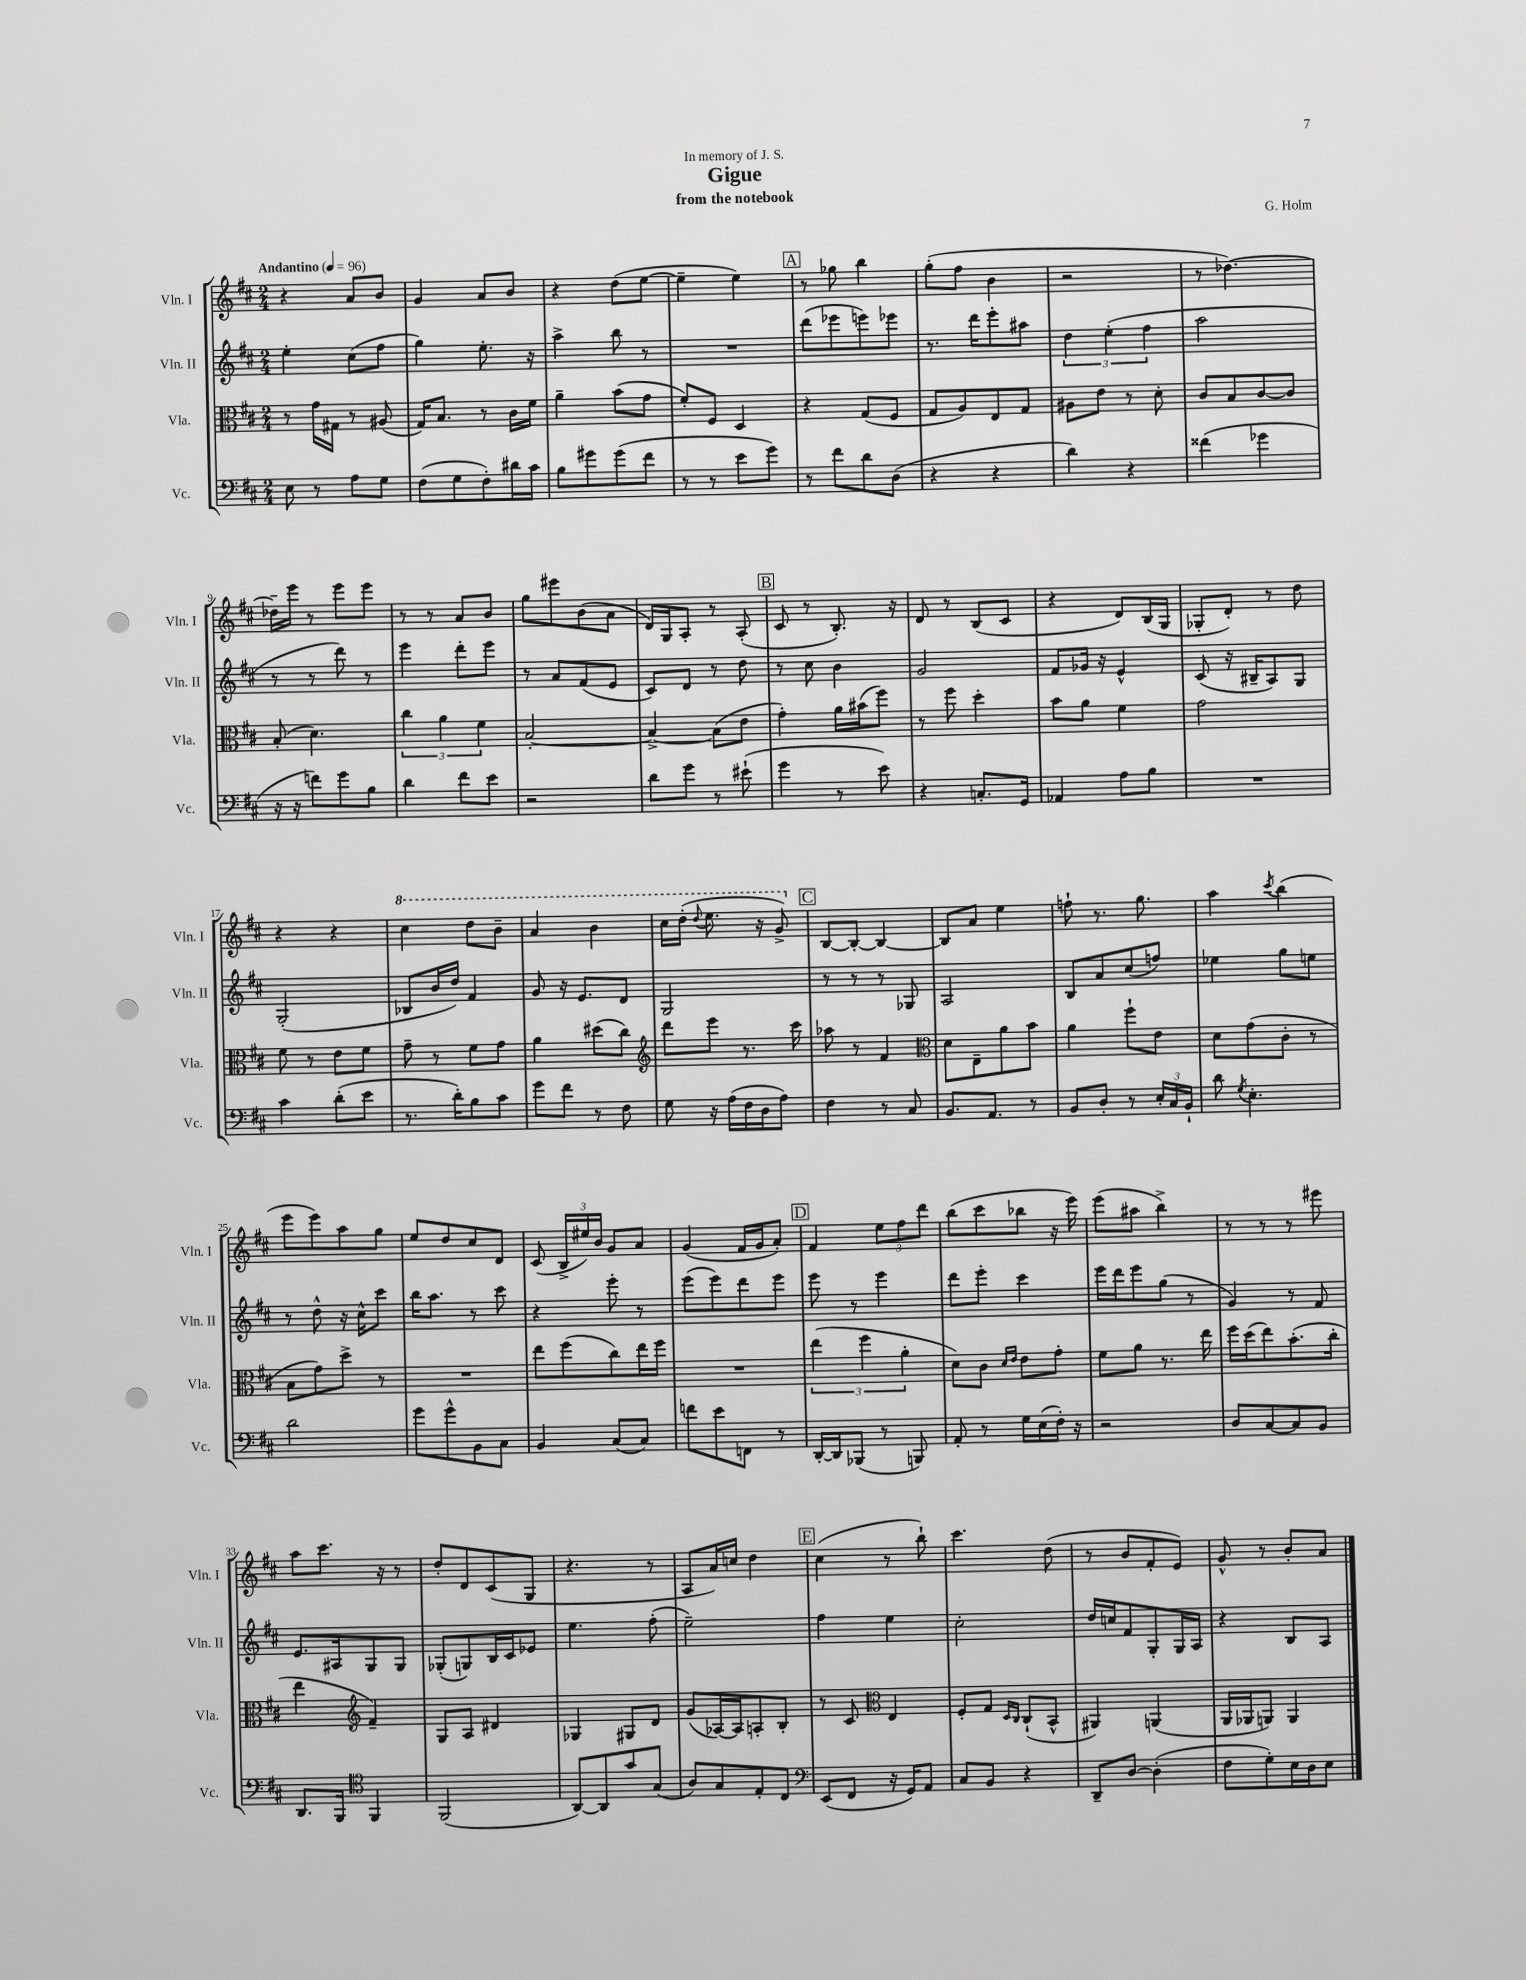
\header { title = "Gigue" composer = "G. Holm" subtitle = "from the notebook" dedication = "In memory of J. S." }
<<
\new StaffGroup <<
\new Staff = "s0" \with { instrumentName = "Vln. I" shortInstrumentName = "Vln. I" } {
    \clef treble \key d \major \numericTimeSignature \time 2/4 \tempo "Andantino" 4 = 96
    \autoBeamOff r4 a'8[ b'8] |
    g'4 a'8[ b'8] |
    r4 d''8[( e''8]~ |
    e''4-- e''4) |
    \mark \markup { \box "A" } r8 ges''8 b''4 |
    g''8[-.( fis''8] b'4 |
    r2 |
    r8 des''4.~) |
    des''16[-- e'''16] r8 e'''8[ e'''8] |
    r8 r8 a'8[ b'8] |
    g''8[ eis'''8 b'8( a'8] |
    d'16[) g16 a8]-. r8 a8-.( |
    \mark \markup { \box "B" } cis'8 r8 b8.-.) r16 |
    d'8 r8 b8[( cis'8] |
    r4 d'8[) b16( g16] |
    ges8[-. d'8]-.) r8 d''8 |
    r4 r4 |
    \ottava #1 cis'''4 d'''8[ b''8]-- |
    a''4 b''4 |
    cis'''16[ d'''16]-.( \appoggiatura { d'''8 } e'''8. r16 g''8->) \ottava #0 |
    \mark \markup { \box "C" } b8[~ b8]~-. b4~ |
    b8[ a'8] e''4 |
    f''8-! r8. g''8. |
    a''4 \acciaccatura { cis'''8 } b''4( |
    e'''8[ e'''8) a''8 g''8] |
    e''8[ d''8 cis''8 d'8] |
    cis'8( \tuplet 3/2 { b16[-> eis''16) b'16] } g'8[ a'8] |
    g'4( fis'16[ g'16 a'8]-.) |
    \mark \markup { \box "D" } fis'4 \tuplet 3/2 { e''8[ fis''8 d'''8] } |
    b''8[( cis'''8 bes''8] r16 e'''16) |
    e'''8[( ais''8] b''4->) |
    r8 r8 r8 eis'''8 |
    a''8[ cis'''8.] r16 r8 |
    d''8[-. d'8 cis'8( g8] |
    r4. r8 |
    a8[ a'16) c''16] d''4 |
    \mark \markup { \box "E" } cis''4( r8 b''8-!) |
    cis'''4. d''8( |
    r8 b'8[ fis'8-. e'8]) |
    g'8-^ r8 b'8[-. a'8] \bar "|." |
}
\new Staff = "s1" \with { instrumentName = "Vln. II" shortInstrumentName = "Vln. II" } {
    \clef treble \key d \major \numericTimeSignature \time 2/4
    \autoBeamOff e''4-. cis''8[( fis''8] |
    g''4) e''8.-. r16 |
    a''4-> b''8 r8 |
    R2 |
    \mark \markup { \box "A" } d'''8[( ees'''8 e'''8) ees'''8] |
    r8. d'''16[ e'''8-. ais''8] |
    \tuplet 3/2 { d''4 e''4-.( fis''4 } |
    a''2 |
    r8 r8 d'''8) r8 |
    e'''4 d'''8[-. e'''8] |
    r8 a'8[ fis'8( e'8] |
    cis'8[) d'8] r8 d''8 |
    \mark \markup { \box "B" } r8 cis''8 b'4 |
    g'2 |
    fis'8[ ges'16] r16 e'4-^ |
    cis'8( r16 bis16[-- a8) g8] |
    g2-.( |
    bes8[ b'16 d''16]) fis'4 |
    g'8 r16 e'8.[ d'8] |
    g2 |
    \mark \markup { \box "C" } r8 r8 r8 ges8 |
    a2 |
    b8[ a'8 cis''8( f''8]) |
    ees''4 g''8[ e''8] |
    r8 d''8-^ r16 cis''16[-^ cis'''8] |
    b''16[ a''8.] r8 cis'''8 |
    r4 e'''8-. r8 |
    e'''8[( e'''8) d'''8 e'''8] |
    \mark \markup { \box "D" } e'''8 r8 e'''4 |
    d'''8[ e'''8]-. cis'''4 |
    e'''16[ d'''16 e'''8 g''8]( r8 |
    g'4) r8 fis'8 |
    e'8.[ ais16 g8 g8] |
    ges8[-.( g8) b16 cis'16 ees'8] |
    e''4. fis''8-.( |
    e''2--) |
    \mark \markup { \box "E" } fis''4 e''4 |
    cis''2-. |
    d''16[ c''16 fis'8 g8-. g16 a16] |
    r4 b8[ a8] \bar "|." |
}
\new Staff = "s2" \with { instrumentName = "Vla." shortInstrumentName = "Vla." } {
    \clef alto \key d \major \numericTimeSignature \time 2/4
    \autoBeamOff r8 g'16[ gis16] r8 ais8( |
    g16[) b8.] r8 cis'16[ fis'16] |
    a'4-- b'8[( g'8] |
    fis'8[-.) fis8] d4 |
    \mark \markup { \box "A" } r4 g8[( fis8] |
    g8[ a8) e8 g8] |
    ais8[ e'8] r8 d'8-. |
    cis'8[ b8 cis'8~ cis'8] |
    b8-.( d'4.) |
    \tuplet 3/2 { cis''4 a'4 fis'4 } |
    b2~-. |
    b4~-> b8[( e'8] |
    \mark \markup { \box "B" } g'4-.) a'16[ bis'16( fis''8]) |
    r8 fis''8 d''4-. |
    b'8[ a'8] fis'4 |
    g'2 |
    fis'8 r8 e'8[ fis'8] |
    g'8-- r8 fis'8[ g'8] |
    a'4 dis''8[( cis''8]) |
    \clef treble d'''8[ e'''8] r8. cis'''16 |
    \mark \markup { \box "C" } aes''8 r8 fis'4 |
    \clef alto d'8[ e8-- a'8 b'8] |
    a'4 fis''8[-! e'8] |
    d'8[ g'8( cis'8]-. r8 |
    b8[ g'8) d''8]-> r8 |
    R2 |
    e''8[ fis''8( cis''8) e''16 fis''16] |
    R2 |
    \mark \markup { \box "D" } \tuplet 3/2 { e''4( fis''4 a'4-. } |
    d'8[) cis'8] \grace { d'16[ e'16] } e'8[ g'8]-. |
    fis'8[ a'8] r8. e''16 |
    fis''16[ d''16( e''8) b'8.-.( cis''16]-. |
    e''4 \clef treble fis'4--) |
    g8[ a8] dis'4 |
    ges4 gis8[ d'8] |
    g'8[( aes16~) aes16 a8-. b8]-. |
    \mark \markup { \box "E" } r8 cis'8 \clef alto e4 |
    fis8[-. g8] \grace { d16[ cis16] } cis8[-!( b,8]-^ |
    ais,4) a,4( |
    a,16[ aes,16 a,8]) a,4 \bar "|." |
}
\new Staff = "s3" \with { instrumentName = "Vc." shortInstrumentName = "Vc." } {
    \clef bass \key d \major \numericTimeSignature \time 2/4
    \autoBeamOff e8 r8 a8[ g8] |
    fis8[( g8 fis8-.) dis'16 cis'16] |
    b8[ gis'8 gis'8( fis'8] |
    r8 r8 e'8[ g'8]) |
    \mark \markup { \box "A" } r8 fis'8[ d'8 d8]( |
    r4 r4 |
    d'4) r4 |
    fisis'4( ges'4 |
    r16 r16 f'8[) g'8 b8] |
    d'4 fis'8[ e'8] |
    r2 |
    d'8[ g'8] r8 eis'8-!( |
    \mark \markup { \box "B" } g'4 r8 e'8) |
    r4 c8.[-. g,16] |
    aes,4 a8[ b8] |
    R2 |
    cis'4 d'8[-.( e'8] |
    r8. d'16[-.) b8 cis'8] |
    g'8[ fis'8] r8 fis8 |
    g8 r16 a16[( fis16 d16 a8]) |
    \mark \markup { \box "C" } fis4 r8 cis8 |
    b,8.[ a,8.] r8 |
    b,8[ d8]-. r8 \tuplet 3/2 { e16[-. cis16 b,16]-! } |
    d'8 \acciaccatura { g8 } e4.-. |
    d'2 |
    g'8[ g'8-^ b,8 cis8] |
    b,4 cis8[( cis8]) |
    f'8[ e'8 f,8] r8 |
    \mark \markup { \box "D" } d,16[~-. d,16 bes,,8]( r8 b,,8) |
    a,8-. r8 g16[ e16( fis16]-.) r16 |
    r2 |
    d8[ cis8~ cis8 b,8] |
    d,8.[ b,,16] \clef tenor fis,4 |
    fis,2( |
    a,8[~) a,8 g'8 g8]( |
    a8[) g8 e8-. cis8] |
    \mark \markup { \box "E" } \clef bass e,8[( fis,8] r16 g,16[) a,8] |
    cis8[ b,8] r4 |
    d,8[-- d8]~ d4-.( |
    fis8[ g8-.) e16 d16 e8] \bar "|." |
}
>>
>>
